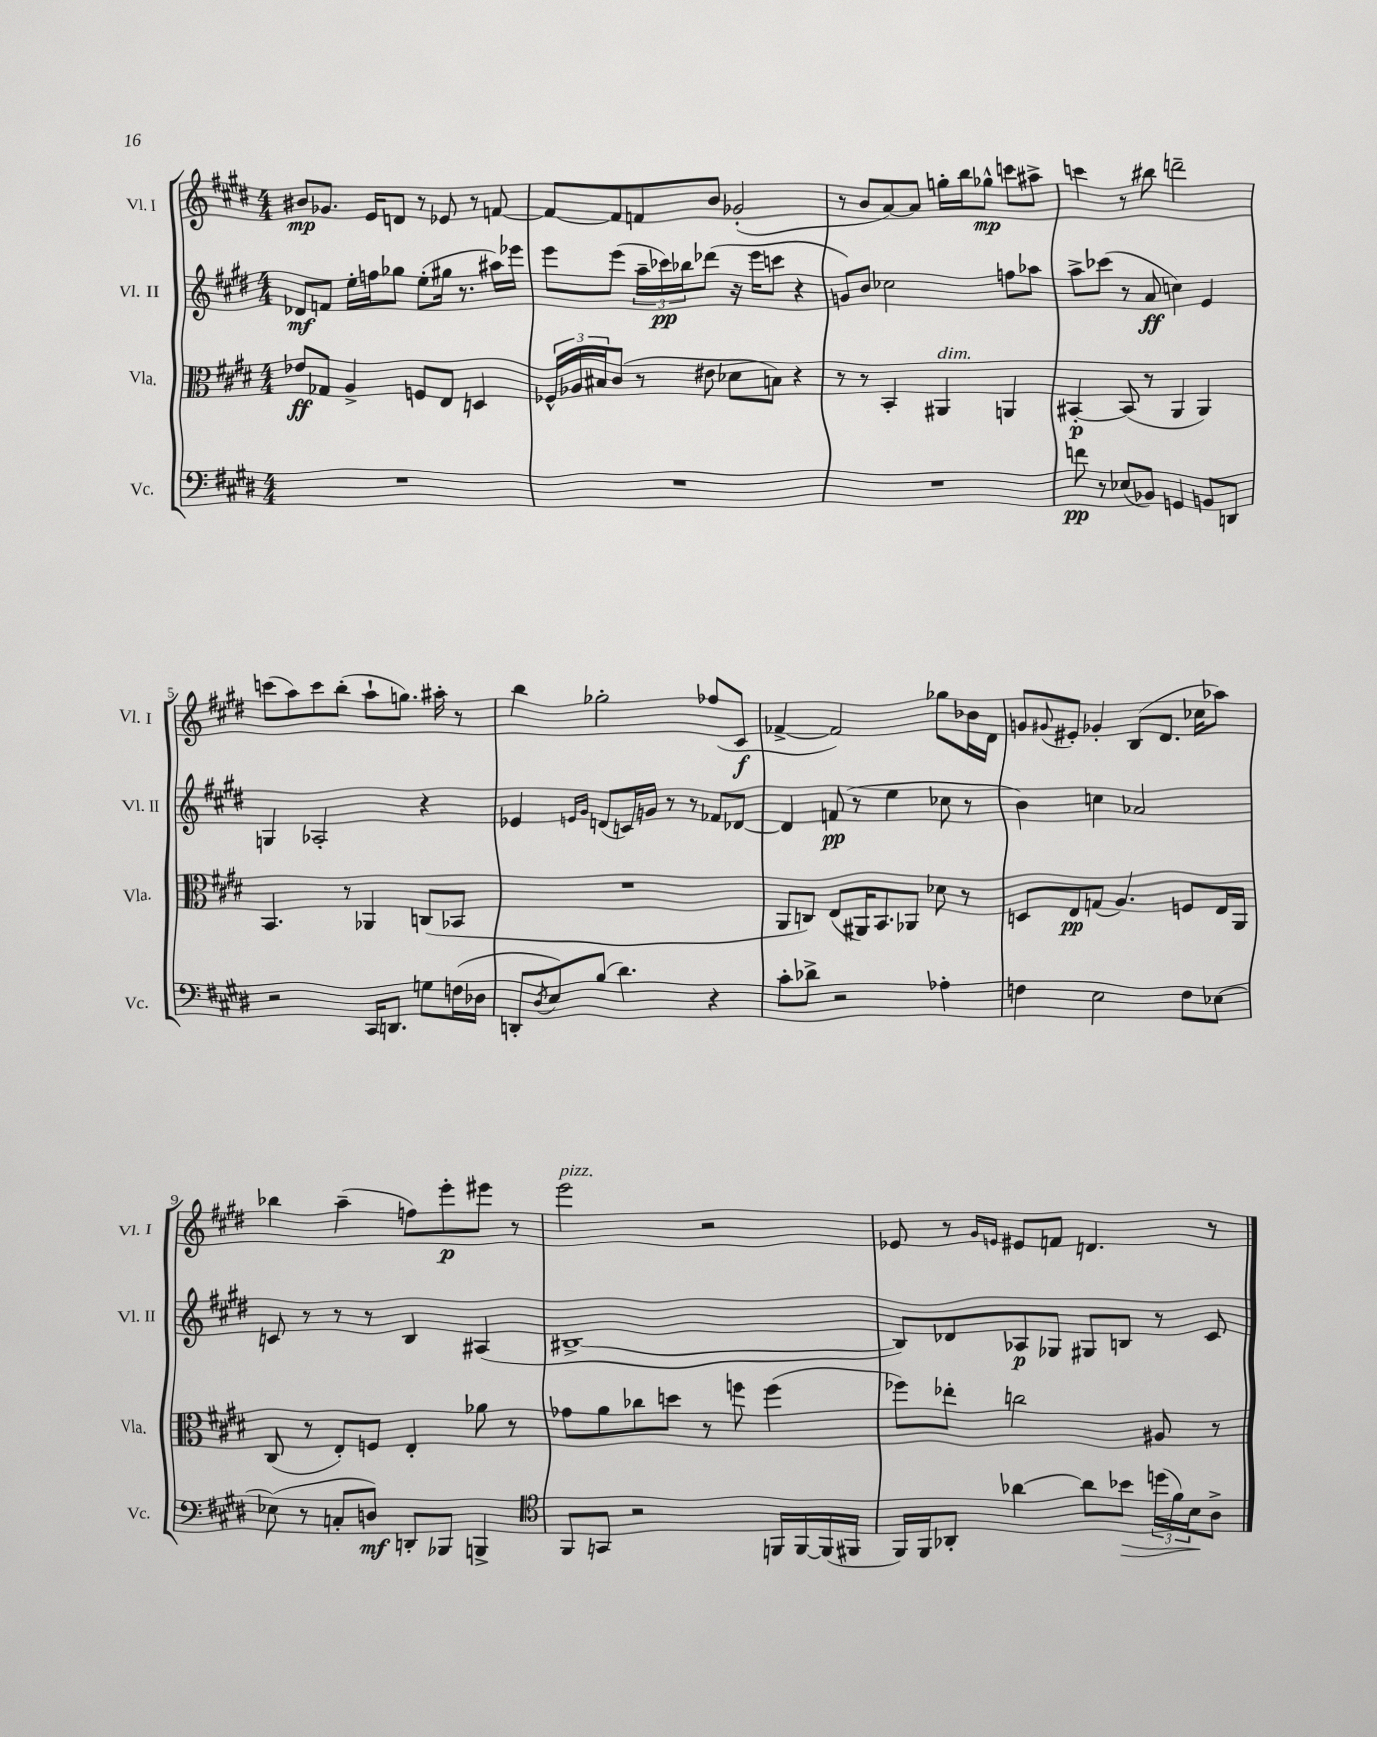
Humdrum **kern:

**kern	**kern	**kern	**kern
*staff4	*staff3	*staff2	*staff1
*clefF4	*clefC3	*clefG2	*clefG2
*k[f#c#g#d#]	*k[f#c#g#d#]	*k[f#c#g#d#]	*k[f#c#g#d#]
*M4/4	*M4/4	*M4/4	*M4/4
1r	8e-/L	8d-/L	8b#/L
.	8G-/J	8f/J	8.g-/J
.	4A^/	16ee'\LL	.
.	.	16ff\J	16e/LK
.	.	8gg-\J	8d/J
.	8F/L	(8ee'\L	8r
.	8E/J	16gg#\Jk	8e-/
.	.	8.r	.
.	4D/	.	8r
.	.	16aa#\LL)	[8f/
.	.	16eee-\JJ	.
=	=	=	=
1r	24F-^^/LL	8eee\L	8f/_L
.	24A-/	.	.
.	24B#/J	.	.
.	(8c#/J	(8eee\J	8f/]
.	8r	24aa~\LL	8f/
.	.	24ccc-\)	.
.	.	24bb-\J	.
.	8e#\	(8ddd-\J	8b/J
.	8d-\L	16r	(2g-'/
.	.	16eee\LK	.
.	8B\J)	8ccc\J	.
.	4r	4r	.
=	=	=	=
1r	8r	8g/L)	8r
.	8r	8b/J	8b/L
.	4BB'/	2cc-\	[8a/)
.	.	.	8a/]J
.	4AA#/	.	16gg'\LL
.	.	.	16bb\J
.	.	.	8gg-^^\J
.	4AA/	8ff\L	8ccc\L
.	.	8aa-\J	8aa#^\J
=	=	=	=
8f\	[4BB#'/	8aa^\L	4ccc\
8r	.	(8ccc-\J	.
(8E-/L	(8BB#/]	8r	8r
8BB-/J)	8r	8a/	8bb#\
4GG/	4AA/	4cc\)	2ddd~\
8BB/L	4AA/)	4e/	.
8DD/J	.	.	.
=	=	=	=
2r	4.BB/	4G/	(8ccc\L
.	.	.	8aa\)
.	.	2A-'/	8ccc\
.	8r	.	(8bb'\J
16CC#/LK	4AA-/	.	8aa`\L
8.DD/J	.	.	.
.	.	.	8.gg\J)
8G\L	(8C/L	4r	.
.	.	.	16aa#'\
(16F\L	8BB-/J	.	8r
16D-\JJ	.	.	.
=	=	=	=
8DD'/L	1r	4e-/	4bb\
8qD#/	.	.	.
8E/)	.	.	.
.	.	16qqe/LL	.
.	.	16qqg#/JJ	.
(8B/J	.	(8d/L	2gg-'\
4.d#\)	.	16c/L)	.
.	.	16g/JJ	.
.	.	8r	.
.	.	8r	.
4r	.	8f-/L	(8ff-/L
.	.	[8d-/J	8c#/J
=	=	=	=
8c#'\L	8AA/L	4d-/]	[4f-^/
8d-^\J	8C/J)	.	.
2r	(8E/L	(8f/	2f-/])
.	16AA#/K)	8r	.
.	8.BB/	.	.
.	.	4ee\	.
.	8AA-/J	.	.
4A-'\	8d-\	8cc-\	8gg-\L
.	8r	8r	16b-\L
.	.	.	16d#\JJ
=	=	=	=
4F\	8D/L	4b\)	8g/L
.	.	.	8qqg#/
.	8E/	.	8e#'/J
2E\	(8G/J	4cc\	4g-'/
.	4.A/)	.	.
.	.	2a-/	(8B/L
.	.	.	8.d#/J
8F\L	8F/L	.	.
.	.	.	16cc-\LK
[8E-\J	16E/L	.	8aa-\J)
.	16AA/JJ	.	.
=	=	=	=
(8E-\]	(8C#/	8c/	4bb-\
8r	8r	8r	.
8C'/L	8E'/L)	8r	(4aa~\
8D/J)	8F/J	8r	.
8DD'/L	4E'/	4B/	8ff\L)
8BBB-/J	.	.	8eee'\
4BBB^/	8a-\	(4A#/	8eee#\J
.	8r	.	8r
=	=	=	=
*clefC4	*	*	*
8FF#/L	8g-\L	[1B#^	2eee\
8GG/J	8a\	.	.
2r	8cc-\	.	.
.	8dd\J	.	.
.	8r	.	2r
.	8ff\	.	.
16FF/LL	(4ff\	.	.
[16FF/	.	.	.
(16FF/]	.	.	.
16FF#/JJ	.	.	.
=	=	=	=
16FF#/LL)	8ff-\L)	8B#/]L)	8e-/
16FF#/J	.	.	.
8AA-'/J	8ee-'\J	8d-/	8r
.	.	.	16qqg#/LL
.	.	.	16qqe/JJ
[4a-\	2cc\	8A-/	8e#/L
.	.	8G-/J	8f/J
8a-\]L	.	8G#/L	4.d/
8b-\J	.	8B/J	.
(24dd\LL	8A#/	8r	.
24f#\)	.	.	.
24B\J	.	.	.
8A^\J	8r	8c#/	8r
==	==	==	==
*-	*-	*-	*-
